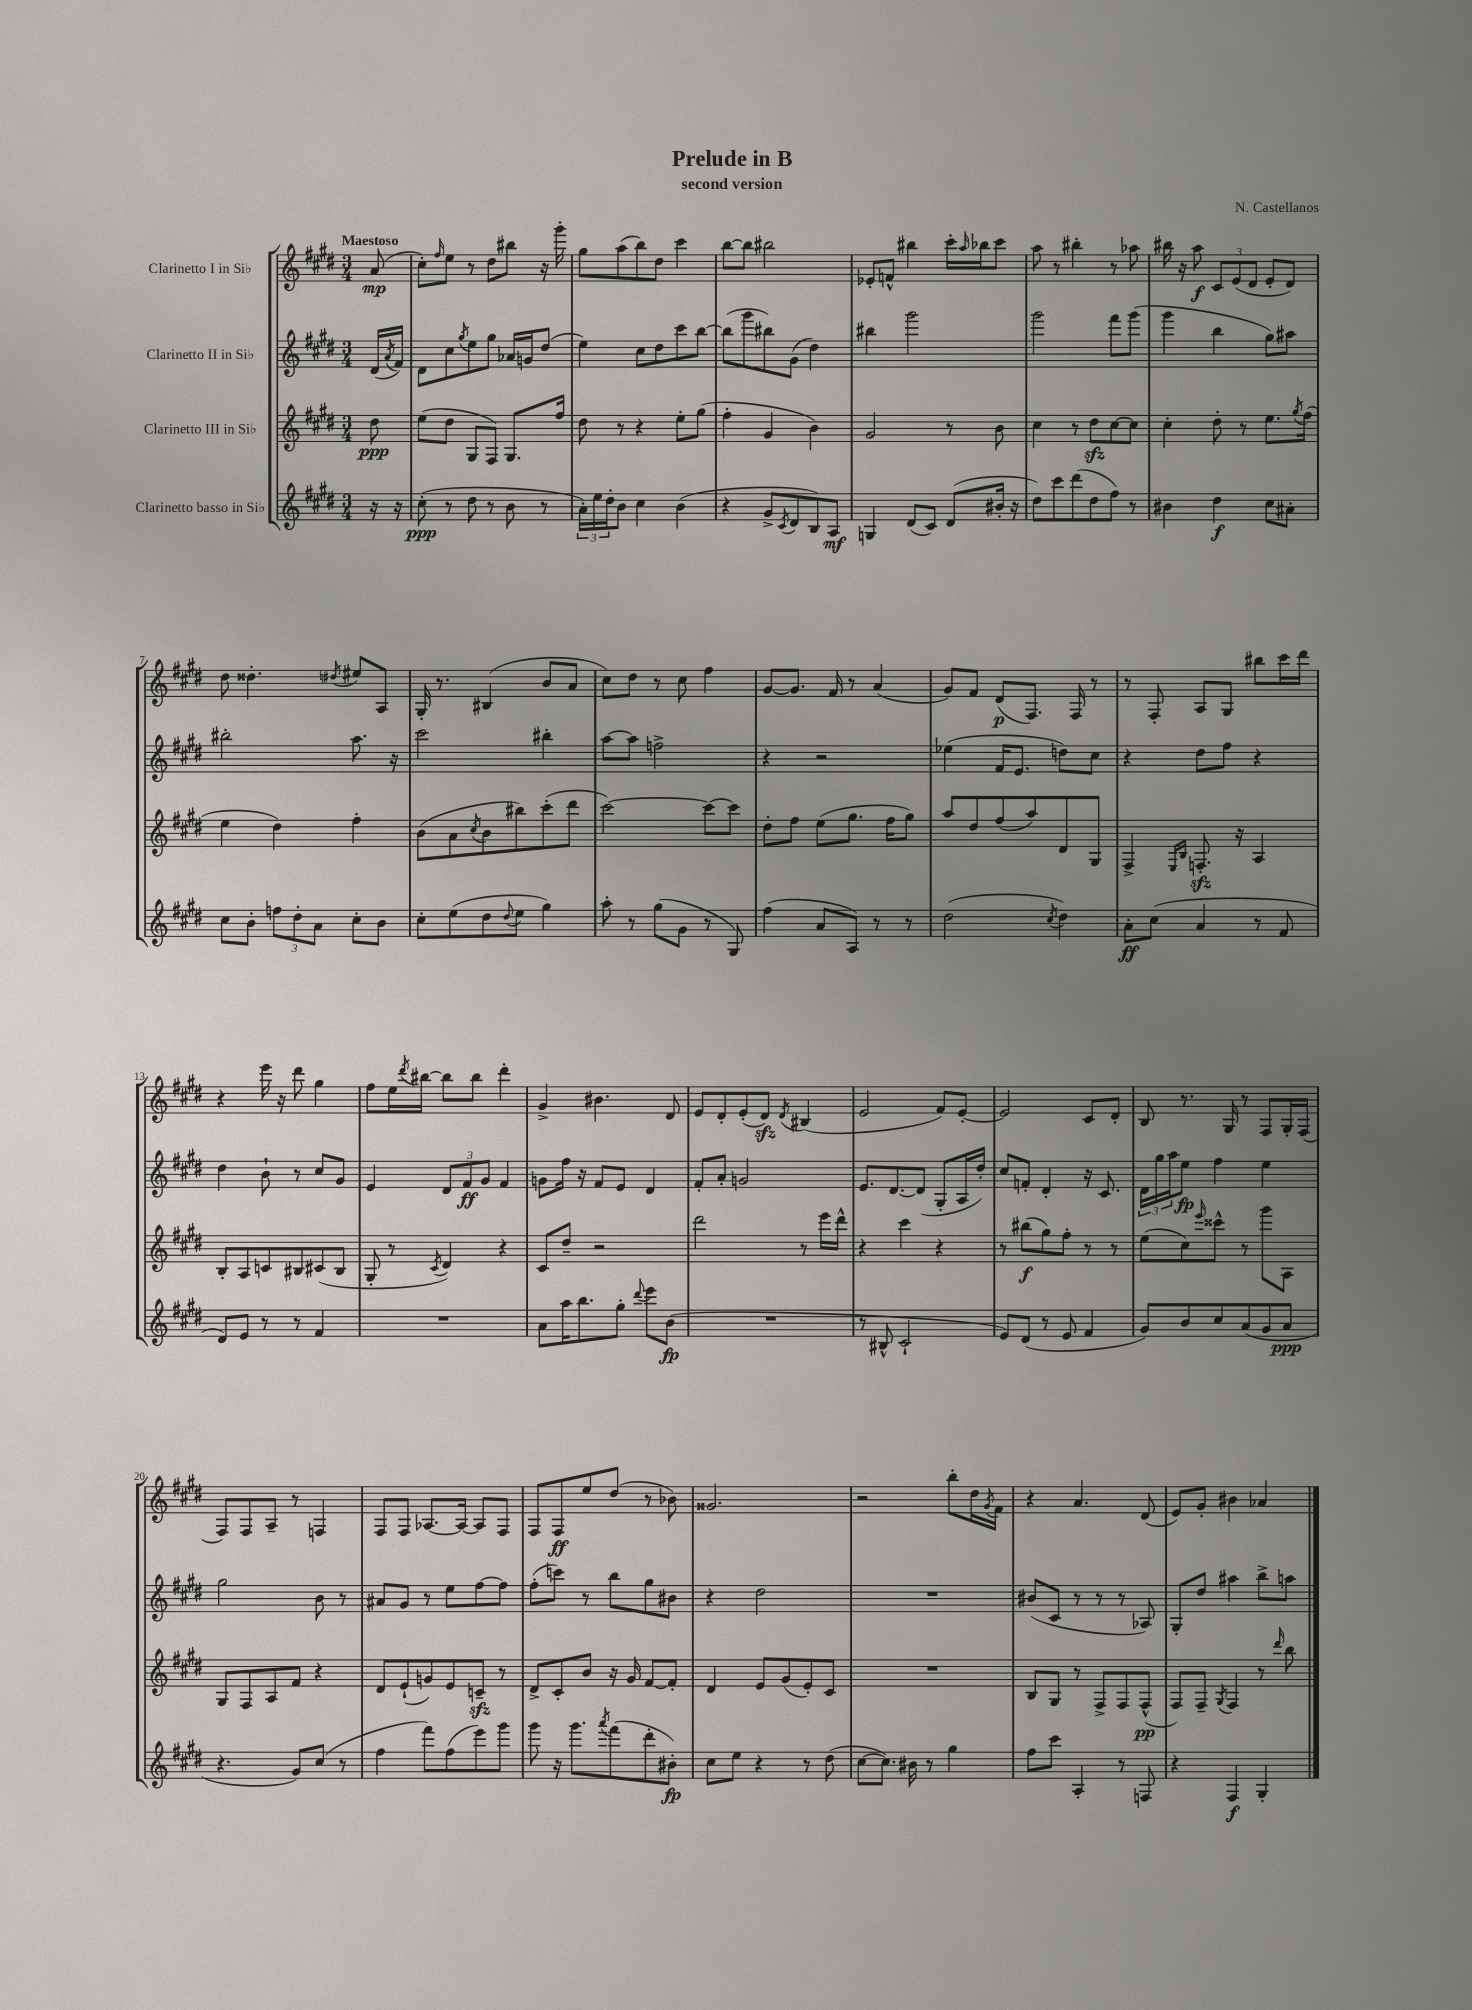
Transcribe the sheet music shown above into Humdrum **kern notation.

**kern	**dynam	**kern	**dynam	**kern	**dynam	**kern	**dynam
*part4	*part4	*part3	*part3	*part2	*part2	*part1	*part1
*staff4	*staff4	*staff3	*staff3	*staff2	*staff2	*staff1	*staff1
*I"Clarinetto basso in Si♭	*	*I"Clarinetto III in Si♭	*	*I"Clarinetto II in Si♭	*	*I"Clarinetto I in Si♭	*
*clefG2	*	*clefG2	*	*clefG2	*	*clefG2	*
*k[f#c#g#d#]	*	*k[f#c#g#d#]	*	*k[f#c#g#d#]	*	*k[f#c#g#d#]	*
*M3/4	*	*M3/4	*	*M3/4	*	*M3/4	*
=	=	=	=	=	=	=	=
!	!	!	!	!	!	!LO:TX:a:B:t=Maestoso	!
16r	.	8dd#\	ppp	(16d#/LL	.	(8a/	mp
.	.	.	.	8qa/	.	.	.
16r	.	.	.	16f#/JJ)	.	.	.
=1	=1	=1	=1	=1	=1	=1	=1
(8cc#'\	ppp	(8ee\L	.	8d#\L	.	8cc#'\L)	.
.	.	.	.	.	.	16qqff#/	.
8r	.	8dd#\J	.	8cc#\	.	8ee\J	.
.	.	.	.	8qgg#/	.	.	.
8dd#\	.	8G#/L	.	8ee\	.	8r	.
8r	.	8F#/J)	.	8gg#\J	.	8dd#\L	.
8b\	.	8.G#/L	.	16a-X/LL	.	8bb#X\J	.
.	.	.	.	16gn/J	.	.	.
8r	.	.	.	(8dd#/J	.	16r	.
.	.	16ff#/Jk	.	.	.	16ggg#'\	.
=2	=2	=2	=2	=2	=2	=2	=2
24a'\LL)	.	8dd#\	.	4ee\)	.	8gg#\L	.
24ee\	.	.	.	.	.	.	.
24dd#'\J	.	.	.	.	.	.	.
8b\J	.	8r	.	.	.	(8aa\	.
4cc#\	.	4r	.	8cc#\L	.	8bb\)	.
.	.	.	.	8dd#\	.	8dd#\J	.
(4b\	.	8ee'\L	.	8ccc#\	.	4ccc#\	.
.	.	(8gg#\J	.	[8bb\J	.	.	.
=3	=3	=3	=3	=3	=3	=3	=3
4r	.	4ff#'\	.	(8bb\L]	.	[8bb\L	.
.	.	.	.	8ggg#\	.	8bb\J]	.
8g#^/L	.	4g#/	.	8bb#X\)	.	2bb#X\	.
8qc#/	.	.	.	.	.	.	.
8d#/	.	.	.	(8g#\J	.	.	.
8B/)	.	4b\)	.	4dd#\)	.	.	.
8A/J	mf	.	.	.	.	.	.
=4	=4	=4	=4	=4	=4	=4	=4
4Gn/	.	2g#/	.	4bb#X\	.	8e-X'/L	.
.	.	.	.	.	.	8fn^^/J	.
(8d#/L	.	.	.	2ggg#\	.	4bb#X\	.
8c#/J)	.	.	.	.	.	.	.
(8d#/L	.	8r	.	.	.	16ccc#'\LL	.
.	.	.	.	.	.	16qqaa/	.
.	.	.	.	.	.	16bb-X\J	.
16b#X'/Jk	.	8b\	.	.	.	8ccc#\J	.
16r	.	.	.	.	.	.	.
=5	=5	=5	=5	=5	=5	=5	=5
8dd#\L)	.	4cc#\	.	2ggg#\	.	8aa\	.
8ccc#\	.	.	.	.	.	8r	.
(8ddd#\	.	8r	.	.	.	4bb#X'\	.
8dd#\	.	8dd#zz\L	.	.	.	.	.
8ff#\J)	.	[8cc#\	.	8fff#\L	.	8r	.
8r	.	8cc#\J]	.	(8ggg#\J	.	8aa-X\	.
=6	=6	=6	=6	=6	=6	=6	=6
4b#X\	.	4cc#'\	.	4ggg#\	.	16bb#X\	.
.	.	.	.	.	.	16r	.
.	.	.	.	.	.	8aa\	f
4dd#\	f	8dd#'\	.	4bb\	.	12c#/L	.
.	.	.	.	.	.	(12e/	.
.	.	8r	.	.	.	.	.
.	.	.	.	.	.	12d#/J	.
8cc#\L	.	8.ee\L	.	8gg#\L)	.	8e'/L	.
8a#X'\J	.	.	.	8aa#X\J	.	8d#/J)	.
.	.	8qgg#/	.	.	.	.	.
.	.	(16ff#\Jk	.	.	.	.	.
!!LO:LB:g=z
=7	=7	=7	=7	=7	=7	=7	=7
8cc#\L	.	4ee\	.	2bb#X'\	.	8dd#\	.
8b'\J	.	.	.	.	.	4.dd##X'\	.
12ffn\L	.	4dd#\)	.	.	.	.	.
12dd#'\	.	.	.	.	.	.	.
12a\J	.	.	.	.	.	.	.
.	.	.	.	.	.	8qdd#X/	.
8cc#'\L	.	4ff#'\	.	8.aa\	.	8ee#X/L	.
8b\J	.	.	.	.	.	8A/J	.
.	.	.	.	16r	.	.	.
=8	=8	=8	=8	=8	=8	=8	=8
8cc#'\L	.	(8b\L	.	2ccc#\	.	16G#'/	.
.	.	.	.	.	.	8.r	.
(8ee\	.	8a\	.	.	.	.	.
.	.	8qcc#/	.	.	.	.	.
8dd#\	.	8b\	.	.	.	(4B#X/	.
8qqdd#/	.	.	.	.	.	.	.
8ee\J	.	8bb#X\)	.	.	.	.	.
4gg#\)	.	(8ccc#'\	.	4bb#X'\	.	8b/L	.
.	.	8ddd#\J	.	.	.	8a/J	.
=9	=9	=9	=9	=9	=9	=9	=9
8aa'\	.	[2ccc#\)	.	[8aa\L	.	8cc#\L)	.
8r	.	.	.	8aa\J]	.	8dd#\J	.
(8gg#\L	.	.	.	2ffn^\	.	8r	.
8g#\J	.	.	.	.	.	8cc#\	.
8r	.	8ccc#\L_	.	.	.	4ff#\	.
8G#/)	.	8ccc#\J]	.	.	.	.	.
=10	=10	=10	=10	=10	=10	=10	=10
(4ff#\	.	8dd#'\L	.	4r	.	[8g#/L	.
.	.	8ff#\J	.	.	.	8.g#/J]	.
8a/L	.	(8ee\L	.	2r	.	.	.
.	.	.	.	.	.	16f#/	.
8A/J)	.	8.gg#\J	.	.	.	8r	.
8r	.	.	.	.	.	(4a/	.
.	.	16ff#\KL	.	.	.	.	.
8r	.	8gg#\J)	.	.	.	.	.
=11	=11	=11	=11	=11	=11	=11	=11
(2dd#\	.	8aa/L	.	(4ee-X\	.	8g#/L)	.
.	.	8dd#/	.	.	.	8f#/J	.
.	.	(8ff#/	.	16f#/KL	.	(8d#/L	p
.	.	.	.	8.e/J	.	.	.
.	.	8aa/)	.	.	.	8.F#/J)	.
8qcc#/	.	.	.	.	.	.	.
4dd#\)	.	8d#/	.	8ddn\L)	.	.	.
.	.	.	.	.	.	16F#/	.
.	.	8G#/J	.	8cc#\J	.	8r	.
=12	=12	=12	=12	=12	=12	=12	=12
8a'\L	ff	4F#^/	.	4r	.	8r	.
(8cc#\J	.	.	.	.	.	8F#'/	.
.	.	16qqE/LL	.	.	.	.	.
.	.	16qqB/JJ	.	.	.	.	.
4a/	.	8.Fnzz'/	.	8dd#\L	.	8A/L	.
.	.	.	.	8ff#\J	.	8G#/J	.
.	.	16r	.	.	.	.	.
8r	.	4A/	.	4r	.	8bb#X\L	.
8f#/	.	.	.	.	.	16ccc#\L	.
.	.	.	.	.	.	16ddd#\JJ	.
!!LO:LB:g=z
=13	=13	=13	=13	=13	=13	=13	=13
8d#/L)	.	8B'/L	.	4dd#\	.	4r	.
8e/J	.	8A/	.	.	.	.	.
8r	.	8cn/	.	8b`\	.	16eee\	.
.	.	.	.	.	.	16r	.
8r	.	8B#X/	.	8r	.	8ddd#\	.
4f#/	.	(8c#X/	.	8cc#/L	.	4gg#\	.
.	.	8B#/J	.	8g#/J	.	.	.
=14	=14	=14	=14	=14	=14	=14	=14
2.r	.	8G#'/	.	4e/	.	8ff#\L	.
.	.	8r	.	.	.	16ee\L	.
.	.	.	.	.	.	8qddd#/	.
.	.	.	.	.	.	[16bb#X\JJ	.
.	.	8qc#/	.	.	.	.	.
.	.	4d#/)	.	12d#/L	.	8bb#\L]	.
.	.	.	.	12f#/	ff	.	.
.	.	.	.	.	.	8bb#\J	.
.	.	.	.	12g#/J	.	.	.
.	.	4r	.	4f#/	.	4ddd#'\	.
=15	=15	=15	=15	=15	=15	=15	=15
8a\L	.	8c#/L	.	8gn\L	.	4g#^/	.
16aa\K	.	8dd#~/J	.	16ff#\Jk	.	.	.
8.bb\	.	.	.	16r	.	.	.
.	.	2r	.	8f#/L	.	4.b#X\	.
8gg#'\J	.	.	.	8e/J	.	.	.
8qqddd#/	.	.	.	.	.	.	.
8eee\L	.	.	.	4d#/	.	.	.
(8b\J	fp	.	.	.	.	8d#/	.
=16	=16	=16	=16	=16	=16	=16	=16
2.r	.	2ddd#\	.	8f#'/L	.	8e/L	.
.	.	.	.	8a'/J	.	8d#'/	.
.	.	.	.	2gn/	.	(8e'/	.
.	.	.	.	.	.	8d#zz/J)	.
.	.	.	.	.	.	8qd#/	.
.	.	8r	.	.	.	(4B#X/	.
.	.	16eee\LL	.	.	.	.	.
.	.	16ddd#^^\JJ	.	.	.	.	.
=17	=17	=17	=17	=17	=17	=17	=17
8r	.	4r	.	8.e/L	.	2e/	.
8B#X^^/	.	.	.	.	.	.	.
.	.	.	.	[8.d#/	.	.	.
2c#`/	.	4ccc#\	.	.	.	.	.
.	.	.	.	(8d#/J]	.	.	.
.	.	4r	.	8G#'/L	.	8f#/L)	.
.	.	.	.	16A/L	.	[8e'/J	.
.	.	.	.	16dd#'/JJ)	.	.	.
=18	=18	=18	=18	=18	=18	=18	=18
8e/L)	.	8r	.	8cc#/L	.	2e/]	.
(8d#/J	.	(8bb#X\L	f	8fn'/J	.	.	.
8r	.	8gg#\)	.	4d#'/	.	.	.
8e/	.	8ff#'\J	.	.	.	.	.
4f#/	.	8r	.	16r	.	8c#/L	.
.	.	.	.	8.c#/	.	.	.
.	.	8r	.	.	.	8d#'/J	.
=19	=19	=19	=19	=19	=19	=19	=19
8g#/L)	.	(8ee\L	.	24d#\LL	.	8B/	.
.	.	.	.	24gg#\	.	.	.
.	.	.	.	24aa\J	.	.	.
8b/	.	8cc#\)	.	8ee\J	fp	8.r	.
.	.	16qqeee/	.	.	.	.	.
8cc#/	.	8ccc##X^^\J	.	4ff#\	.	.	.
.	.	.	.	.	.	16G#/	.
(8a/	.	8r	.	.	.	8r	.
8g#/	.	8ggg#\L	.	4ee\	.	8F#/L	.
8a/J	ppp	8A\J	.	.	.	16G#'/L	.
.	.	.	.	.	.	(16F#/JJ	.
!!LO:LB:g=z
=20	=20	=20	=20	=20	=20	=20	=20
4.r	.	8G#/L	.	2gg#\	.	8F#/L)	.
.	.	8F#/	.	.	.	8F#/	.
.	.	8A/	.	.	.	8A~/J	.
8g#/L)	.	8f#/J	.	.	.	8r	.
(8cc#/J	.	4r	.	8b\	.	4Fn/	.
8r	.	.	.	8r	.	.	.
=21	=21	=21	=21	=21	=21	=21	=21
4ff#\	.	8d#/L	.	8a#X/L	.	8F#/L	.
.	.	(8e`/	.	8g#/J	.	8F#/J	.
8fff#\L)	.	8gn/)	.	8r	.	[8.A-X/L	.
(8ff#\	.	8e/	.	8ee\L	.	.	.
.	.	.	.	.	.	16A-/Jk_	.
8eee\)	.	8cnzz~/J	.	[8ff#\	.	8A-/L]	.
8ggg#\J	.	8r	.	8ff#\J]	.	8F#/J	.
=22	=22	=22	=22	=22	=22	=22	=22
8ggg#\	.	8d#^/L	.	(8ff#'\L	.	8F#/L	.
16r	.	8c#'/	.	8cccn\J)	.	8F#/	ff
8.ggg#\L	.	.	.	.	.	.	.
.	.	8b/J	.	8r	.	8ee/	.
8qaaa/	.	.	.	.	.	.	.
(8fff#\	.	16r	.	8bb\L	.	(8dd#/J	.
.	.	16g#/	.	.	.	.	.
8ddd#'\	.	[8f#/L	.	8gg#\	.	8r	.
8b#X'\J)	fp	8f#'/J]	.	8b#X\J	.	8b-X\)	.
=23	=23	=23	=23	=23	=23	=23	=23
8cc#\L	.	4d#/	.	4r	.	2.g##X/	.
8ee\J	.	.	.	.	.	.	.
4r	.	8e/L	.	2dd#\	.	.	.
.	.	(8g#/	.	.	.	.	.
8r	.	8e'/)	.	.	.	.	.
(8dd#\	.	8c#/J	.	.	.	.	.
=24	=24	=24	=24	=24	=24	=24	=24
[8cc#\L	.	2.r	.	2.r	.	2r	.
8.cc#\J])	.	.	.	.	.	.	.
16b#X\	.	.	.	.	.	.	.
8r	.	.	.	.	.	.	.
4gg#\	.	.	.	.	.	8bb'\L	.
.	.	.	.	.	.	16dd#\L	.
.	.	.	.	.	.	8qg#/	.
.	.	.	.	.	.	16f#\JJ	.
=25	=25	=25	=25	=25	=25	=25	=25
8ff#\L	.	8B/L	.	(8b#X/L	.	4r	.
8ccc#\J	.	8G#/J	.	8c#/J	.	.	.
4A'/	.	8r	.	8r	.	4.a/	.
.	.	8F#^/L	.	8r	.	.	.
8r	.	8F#/	.	8r	.	.	.
8Fn/	.	(8F#^^/J	pp	8A-X/)	.	(8d#/	.
=26	=26	=26	=26	=26	=26	=26	=26
4r	.	8F#/L)	.	8G#'/L	.	8e/L)	.
.	.	8F#~/J	.	8dd#/J	.	8g#'/J	.
.	.	8qG#/	.	.	.	.	.
4F#/	f	4F#/	.	4aa#X\	.	4b#X\	.
4G#'/	.	8r	.	8bb^\L	.	4a-X/	.
.	.	16qqddd#/	.	.	.	.	.
.	.	8bb\	.	8aan\J	.	.	.
==	==	==	==	==	==	==	==
*-	*-	*-	*-	*-	*-	*-	*-
